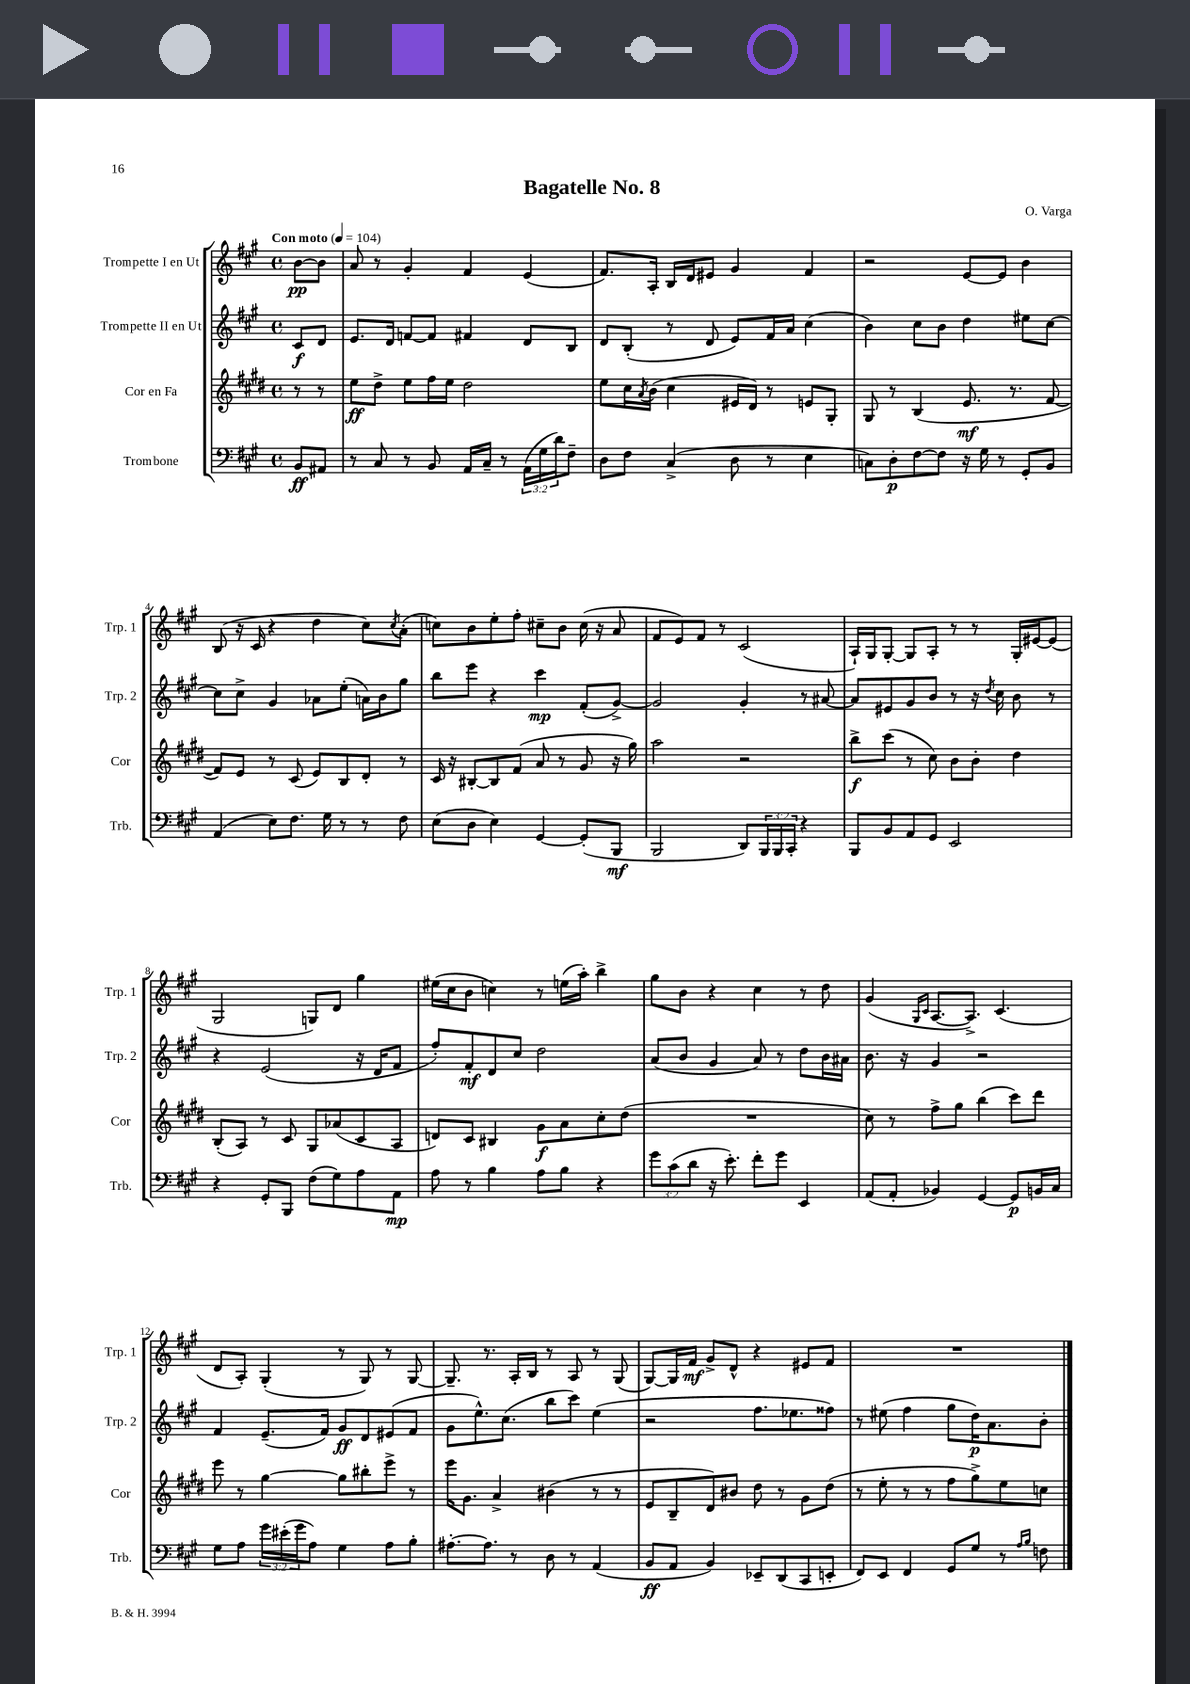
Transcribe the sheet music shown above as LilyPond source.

\header { title = "Bagatelle No. 8" composer = "O. Varga" }
<<
\new StaffGroup <<
\new Staff = "s0" \with { instrumentName = "Trompette I en Ut" shortInstrumentName = "Trp. 1" } {
    \clef treble \key a \major \defaultTimeSignature \time 4/4 \partial 4 \tempo "Con moto" 4 = 104
    b'8~\pp b'8 |
    a'8 r8 gis'4-. fis'4 e'4( |
    fis'8.) a16-. b16 d'16 eis'8 gis'4 fis'4 |
    r2 e'8~ e'8 b'4 |
    b8( r16 cis'16 r4 d''4 cis''8) \acciaccatura { cis''8 } a'8-.( |
    c''8) b'8 e''8-. fis''8-. cis''8-- b'8 cis''16( r16 a'8 |
    fis'8 e'8) fis'8 r8 cis'2( |
    a16-!) gis16 gis8~-. gis8 a8-. r8 r8 gis16-. eis'16~ eis'8( |
    gis2 g8) d'8 gis''4 |
    eis''16( cis''16 b'8 c''4) r8 e''16( a''16-.) b''4-> |
    gis''8 b'8 r4 cis''4 r8 d''8 |
    gis'4( \grace { gis16 cis'16 } a8.~ a8.->) cis'4.( |
    d'8 a8-.) gis4-.( r8 gis8) r8 gis8~ |
    gis8.-- r8. a16-. b16 r8 a8 r8 gis8( |
    gis8~) gis16 fis'16\mf gis'8-> d'8-^ r4 eis'8 fis'8 |
    R1 \bar "|." |
}
\new Staff = "s1" \with { instrumentName = "Trompette II en Ut" shortInstrumentName = "Trp. 2" } {
    \clef treble \key a \major \defaultTimeSignature \time 4/4 \partial 4
    cis'8\f d'8 |
    e'8. d'16 f'8~ f'8 fis'4 d'8 b8 |
    d'8 b8-.( r8 d'8 e'8) fis'16 a'16 cis''4( |
    b'4) cis''8 b'8 d''4 eis''8 cis''8~ |
    cis''8 cis''8-> gis'4 aes'8 e''8-.( a'16) b'16 gis''8 |
    b''8 e'''8 r4 cis'''4\mp fis'8-.( gis'8~->) |
    gis'2 gis'4-. r8 ais'8~ |
    ais'8 eis'8 gis'8 b'8 r8 r16 \acciaccatura { d''8 } cis''16 b'8 r8 |
    r4 e'2( r16 d'16 fis'8 |
    fis''8-.) fis'8-.\mf d'8 cis''8 d''2 |
    a'8( b'8 gis'4 a'8) r8 d''8 b'16 ais'16 |
    b'8. r16 gis'4 r2 |
    fis'4 e'8.--( fis'16) gis'8\ff d'8 eis'8( fis'8 |
    gis'8 e''8.-^) cis''8.( b''8 cis'''8) e''4( |
    r2 fis''8. ees''8. fisis''8) |
    r8 eis''8( fis''4 gis''8 d''16\p) a'8. b'8-. \bar "|." |
}
\new Staff = "s2" \with { instrumentName = "Cor en Fa" shortInstrumentName = "Cor" } {
    \clef treble \key e \major \defaultTimeSignature \time 4/4 \partial 4
    r8 r8 |
    e''8\ff dis''8-> e''8 fis''16 e''16 dis''2 |
    e''8 cis''16 \acciaccatura { a'8 } b'16( cis''4 eis'16 dis'16) r8 e'8 gis8-. |
    gis8 r8 b4( e'8.\mf r8. fis'8~ |
    fis'8) e'8 r8 cis'8( e'8) b8 dis'8-. r8 |
    cis'16 r16 bis8~-. bis8 fis'8( a'8 r8 gis'8 r16 gis''16) |
    a''2 r2 |
    b''8->\f cis'''8( r8 cis''8) b'8 b'8-. dis''4 |
    b8-.( a8) r8 cis'8 gis8 aes'8( cis'8 a8 |
    d'8) cis'8 bis4 gis'8\f a'8 cis''8-. dis''8( |
    R1 |
    cis''8) r8 fis''8-> gis''8 b''4( cis'''8) dis'''8 |
    e'''8 r8 gis''4~ gis''8 bis''8-. e'''8-> r8 |
    e'''16 gis'8. a'4-> bis'4( r8 r8 |
    e'8 b8-- dis'8) bis'8 dis''8 r8 gis'8 dis''8( |
    r8 e''8-. r8 r8 fis''8 gis''8->) e''8 c''8 \bar "|." |
}
\new Staff = "s3" \with { instrumentName = "Trombone" shortInstrumentName = "Trb." } {
    \clef bass \key a \major \defaultTimeSignature \time 4/4 \override Staff.TupletNumber.text = #tuplet-number::calc-fraction-text \partial 4
    b,8\ff ais,8 |
    r8 cis8 r8 b,8 a,16 cis16-- r8 \tuplet 3/2 { a,16( gis16 d'16) } fis8-- |
    d8 fis8 cis4->( d8 r8 e4 |
    c8) d8-.\p fis8~ fis8 r16 gis16 r8 gis,8-. b,8 |
    a,4( e8) fis8. gis16 r8 r8 fis8 |
    e8( d8 e4) gis,4~ gis,8-.( b,,8\mf |
    b,,2 d,8) \tuplet 3/2 { b,,16 b,,16 cis,16-. } r4 |
    b,,8 b,8 a,8 gis,8 e,2 |
    r4 gis,8-. b,,8 fis8( gis8) a8 a,8\mp |
    a8 r8 b4 a8 b8 r4 |
    \tuplet 3/2 { gis'8 cis'8( d'8 } r16 e'8.-.) fis'8-. gis'8 e,4 |
    a,8( a,8-. bes,4) gis,4~ gis,8\p b,16 cis16 |
    gis8 a8 \tuplet 3/2 { gis'16 eis'16-.( gis'16 } a8) gis4 a8 b8-. |
    ais8.~-. ais8. r8 d8 r8 a,4( |
    b,8\ff a,8 b,4) ees,8-- d,8( cis,8 e,8-. |
    fis,8) e,8 fis,4 gis,8 gis8 r8 \grace { a16 b16 } f8 \bar "|." |
}
>>
>>
